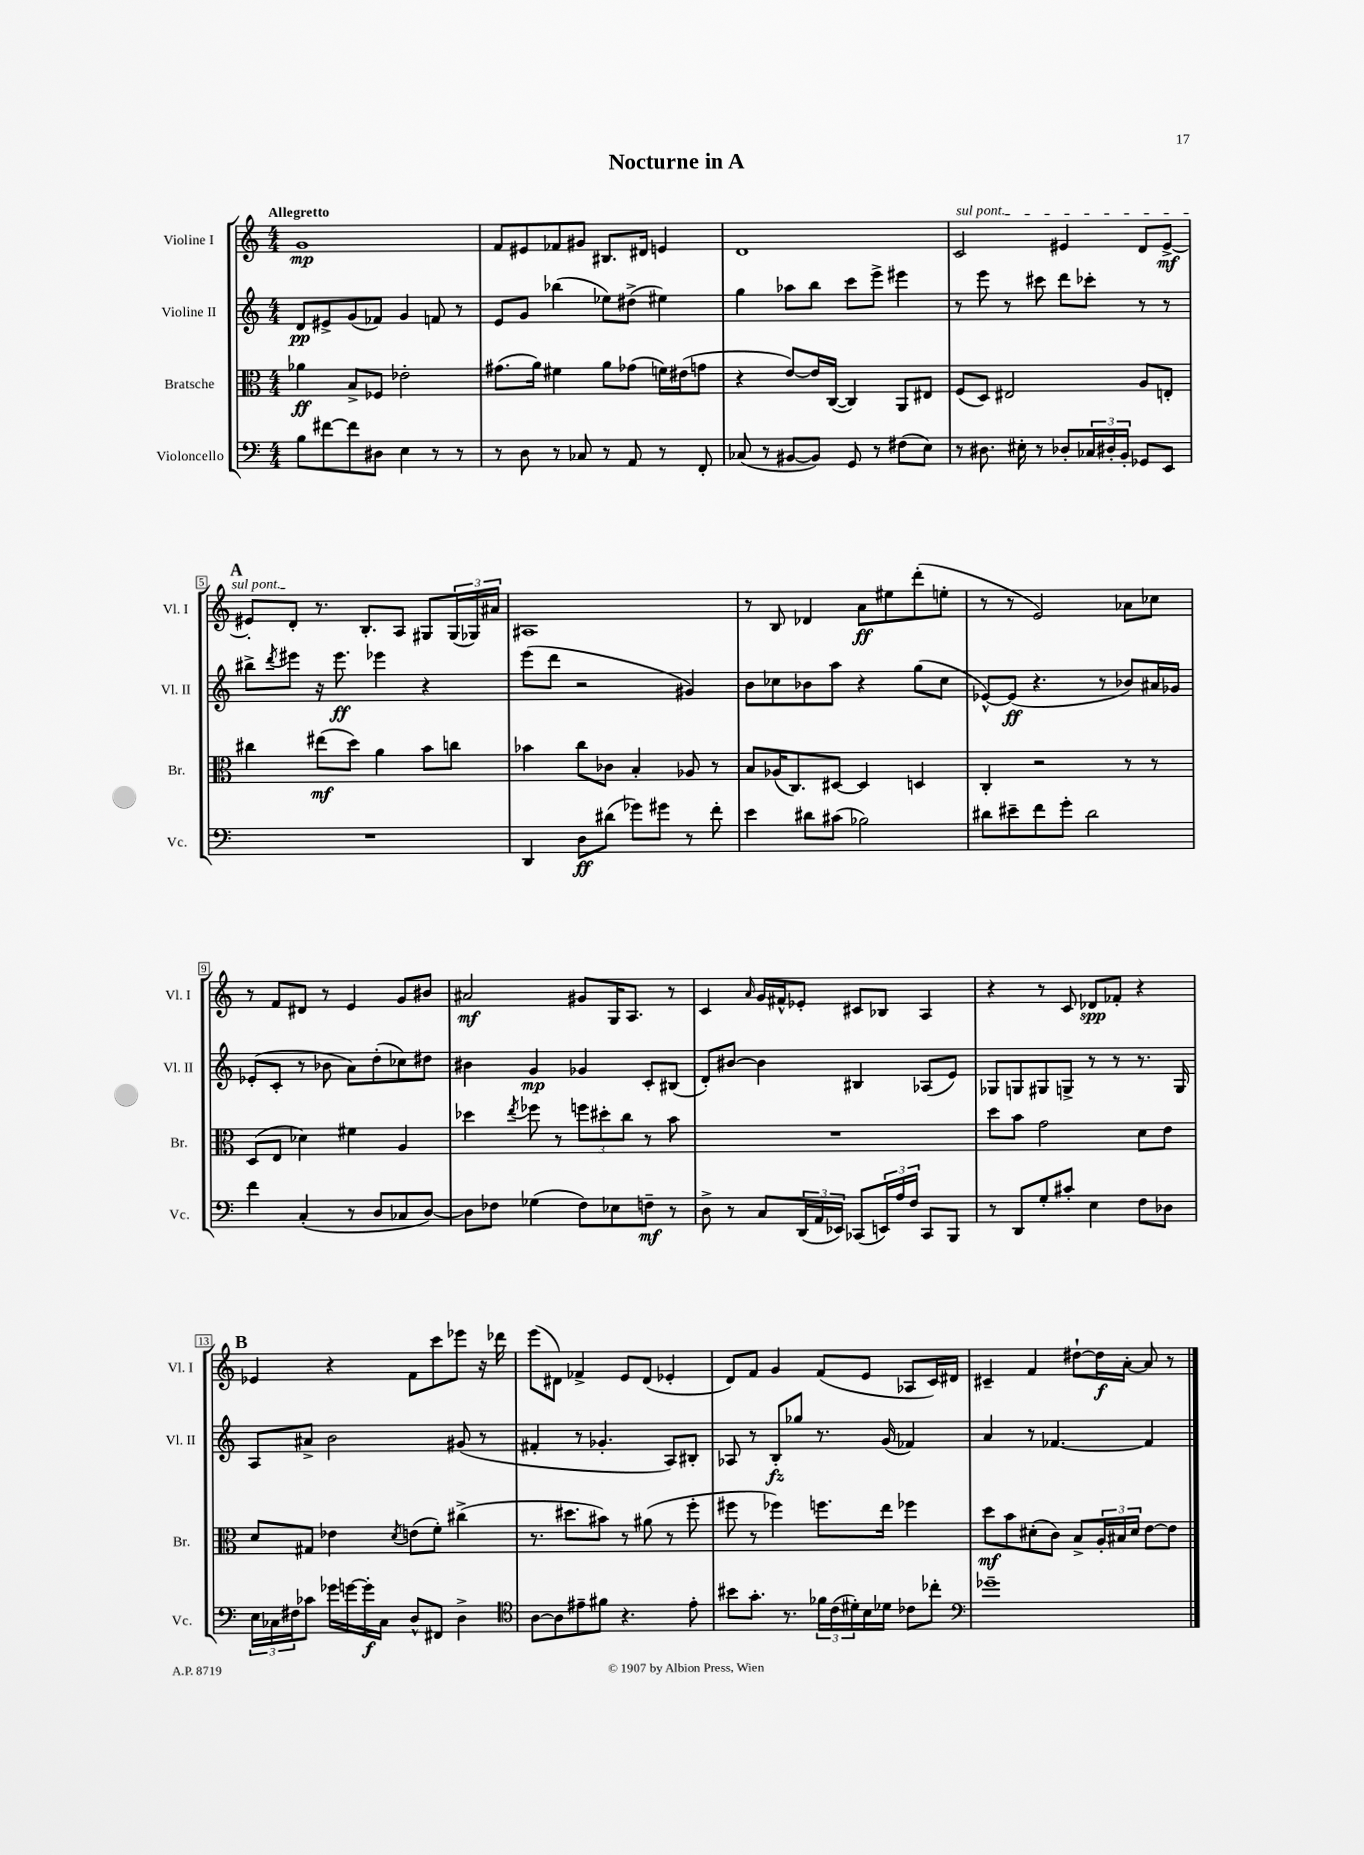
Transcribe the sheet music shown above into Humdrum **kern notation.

**kern	**dynam	**kern	**dynam	**kern	**dynam	**kern	**dynam
*part4	*part4	*part3	*part3	*part2	*part2	*part1	*part1
*staff4	*staff4	*staff3	*staff3	*staff2	*staff2	*staff1	*staff1
*I"Violoncello	*	*I"Bratsche	*	*I"Violine II	*	*I"Violine I	*
*I'Vc.	*	*I'Br.	*	*I'Vl. II	*	*I'Vl. I	*
*clefF4	*	*clefC3	*	*clefG2	*	*clefG2	*
*k[]	*	*k[]	*	*k[]	*	*k[]	*
*M4/4	*	*M4/4	*	*M4/4	*	*M4/4	*
=1	=1	=1	=1	=1	=1	=1	=1
!	!	!	!	!	!	!LO:TX:a:B:t=Allegretto	!
8B\L	.	4a-X\	ff	8d/L	pp	1g	mp
[8f#X\	.	.	.	8e#X^/	.	.	.
8f#\]	.	8B^/L	.	(8g/	.	.	.
8D#X\J	.	8F-X/J	.	8f-X/J)	.	.	.
4E\	.	2e-X'\	.	4g/	.	.	.
8r	.	.	.	8fn/	.	.	.
8r	.	.	.	8r	.	.	.
=2	=2	=2	=2	=2	=2	=2	=2
8r	.	(8.g#X\L	.	8e/L	.	8f/L	.
8D\	.	.	.	8g/J	.	8e#X/	.
.	.	16a\Jk)	.	.	.	.	.
8r	.	4f#X\	.	(4bb-X\	.	8f-X/	.
8C-X/	.	.	.	.	.	8g#X/J	.
8r	.	8a\L	.	8ee-X\L)	.	8.B#X/L	.
8AA/	.	(8g-X\J	.	(8dd#X^\J	.	.	.
.	.	.	.	.	.	16d#X/Jk	.
8r	.	16fn\LL)	.	4ee#X\)	.	4en/	.
.	.	(16e#X\J	.	.	.	.	.
8FF'/	.	8gn\J	.	.	.	.	.
=3	=3	=3	=3	=3	=3	=3	=3
(8C-X/	.	4r	.	4gg\	.	1d	.
8r	.	.	.	.	.	.	.
[8BB#X/L	.	[8e/L)	.	8aa-X\L	.	.	.
8BB#/J])	.	16e/L]	.	8bb\J	.	.	.
.	.	([16C/JJ	.	.	.	.	.
8GG/	.	4C/])	.	8ccc\L	.	.	.
8r	.	.	.	8eee^\J	.	.	.
(8F#X\L	.	8AA/L	.	4eee#X\	.	.	.
8E\J)	.	8E#X/J	.	.	.	.	.
=4	=4	=4	=4	=4	=4	=4	=4
!	!	!	!	!	!	!LO:TX:a:i:t=sul pont.	!
8r	.	(8F/L	.	8r	.	2c/	.
8.D#X\	.	8D/J)	.	8eee\	.	.	.
.	.	2E#X/	.	8r	.	.	.
16E#X'\	.	.	.	.	.	.	.
8r	.	.	.	8ccc#X\	.	.	.
8D-X'/L	.	.	.	8ddd\L	.	4e#X/	.
24C-X/L	.	.	.	8ccc-X'\J	.	.	.
24D#X'/	.	.	.	.	.	.	.
24BB'/JJ	.	.	.	.	.	.	.
8GG-X/L	.	8A/L	.	8r	.	8d/L	.
8EE/J	.	8En'/J	.	8r	.	[8e#^/J	mf
!!LO:LB:g=z
!!LO:REH:place=s1:t=A
=5	=5	=5	=5	=5	=5	=5	=5
1r	.	4cc#X\	.	8bb#X^\L	.	8e#X'/L]	.
.	.	.	.	8qddd/	.	.	.
.	.	.	.	8eee#X\J	.	8d'/J	.
.	.	(8ee#X\L	mf	16r	.	8.r	.
.	.	.	.	8.eee#\	ff	.	.
.	.	8dd\J)	.	.	.	.	.
.	.	.	.	.	.	8.B'/L	.
.	.	4a\	.	4eee-X\	.	.	.
.	.	.	.	.	.	8A/J	.
.	.	8b\L	.	4r	.	8G#X/L	.
.	.	8ccn\J	.	.	.	(24G#/L	.
.	.	.	.	.	.	24G-X/)	.
.	.	.	.	.	.	24a#X/JJ	.
=6	=6	=6	=6	=6	=6	=6	=6
4DD/	.	4b-X\	.	(8eee\L	.	1A#X	.
.	.	.	.	8ddd\J	.	.	.
8D\L	ff	8cc\L	.	2r	.	.	.
(8d#X\J	.	8c-X\J	.	.	.	.	.
8g-X\L)	.	4B'/	.	.	.	.	.
8g#X\J	.	.	.	.	.	.	.
8r	.	8A-X/	.	4g#X/)	.	.	.
8f'\	.	8r	.	.	.	.	.
=7	=7	=7	=7	=7	=7	=7	=7
4e\	.	8B/L	.	8b\L	.	8r	.
.	.	(16A-X/K	.	8cc-X\	.	8B/	.
.	.	8.C/)	.	.	.	.	.
8d#X\L	.	.	.	8b-X\	.	4d-X/	.
(8c#X\J	.	[8D#X/J	.	8aa\J	.	.	.
2B-X\)	.	4D#/]	.	4r	.	8a\L	ff
.	.	.	.	.	.	8ee#X\	.
.	.	4Dn/	.	(8gg\L	.	(8ddd'\	.
.	.	.	.	8cc-\J	.	8een'\J	.
=8	=8	=8	=8	=8	=8	=8	=8
8d#X\L	.	4C'/	.	[8e-X^^/L)	.	8r	.
8e#X~\	.	.	.	(8e-/J]	ff	8r	.
8f\	.	2r	.	4.r	.	2e/)	.
8g'\J	.	.	.	.	.	.	.
2d#\	.	.	.	.	.	.	.
.	.	.	.	8r	.	.	.
.	.	8r	.	8b-X/L)	.	8a-X\L	.
.	.	8r	.	16a#X/L	.	8cc-X\J	.
.	.	.	.	16g-X/JJ	.	.	.
!!LO:LB:g=z
=9	=9	=9	=9	=9	=9	=9	=9
4f\	.	(8D/L	.	(8e-X'/L	.	8r	.
.	.	8E/J	.	8c'/J	.	8f/L	.
(4C'/	.	4d-X\)	.	8r	.	8d#X/J	.
.	.	.	.	8b-X\	.	8r	.
8r	.	4f#X\	.	8a\L)	.	4e/	.
8D/L	.	.	.	(8dd'\	.	.	.
8C-X/	.	4A/	.	8cc-X\)	.	8g/L	.
[8D/J)	.	.	.	8dd#X\J	.	8b#X/J	.
=10	=10	=10	=10	=10	=10	=10	=10
8D\L]	.	4dd-X\	.	4b#X\	.	2a#X/	mf
8F-X\J	.	.	.	.	.	.	.
.	.	8qee/	.	.	.	.	.
(4G-X\	.	8ff-X\	.	4g/	mp	.	.
.	.	8r	.	.	.	.	.
8F-\L)	.	12ffn\L	.	4g-X/	.	8g#X/L	.
.	.	12dd#X'\	.	.	.	.	.
8E-X\	.	.	.	.	.	16G/K	.
.	.	12cc\J	.	.	.	.	.
.	.	.	.	.	.	8.A/J	.
8Fn~\J	mf	8r	.	8c'/L	.	.	.
8r	.	8b\	.	(8B#X/J	.	8r	.
=11	=11	=11	=11	=11	=11	=11	=11
8D^\	.	1r	.	8d'/L)	.	4c/	.
8r	.	.	.	[8b#X/J	.	.	.
.	.	.	.	.	.	16qqa/	.
8C/L	.	.	.	4b#\]	.	16g/LL	.
.	.	.	.	.	.	16f#X^^/J	.
(24DD/L	.	.	.	.	.	8e-X'/J	.
24AA/	.	.	.	.	.	.	.
24EE-X/JJ)	.	.	.	.	.	.	.
(8CC-X/L	.	.	.	4B#X/	.	8c#X/L	.
24EEn/L)	.	.	.	.	.	8B-X/J	.
24A/	.	.	.	.	.	.	.
24F/JJ	.	.	.	.	.	.	.
8CC-/L	.	.	.	(8A-X/L	.	4A/	.
8BBB/J	.	.	.	8e/J)	.	.	.
=12	=12	=12	=12	=12	=12	=12	=12
8r	.	8dd\L	.	8G-X/L	.	4r	.
8DD/L	.	8b\J	.	8Gn/	.	.	.
8G'/	.	2g\	.	8G#X/	.	8r	.
8c#X'/J	.	.	.	8Gn^/J	.	8c/	.
4E\	.	.	.	8r	.	8d-X/L	spp
.	.	.	.	8r	.	8f-X'/J	.
8F\L	.	8d\L	.	8.r	.	4r	.
8D-X\J	.	8e\J	.	.	.	.	.
.	.	.	.	16G/	.	.	.
!!LO:LB:g=z
!!LO:REH:place=s1:t=B
=13	=13	=13	=13	=13	=13	=13	=13
24E\LL	.	8d/L	.	8A/L	.	4e-X/	.
24C-X\	.	.	.	.	.	.	.
24F#X\J	.	.	.	.	.	.	.
8c-X\J	.	8G#X/J	.	8a#X^/J	.	.	.
16g-X\LL	.	4e-X\	.	2b\	.	4r	.
[16gn\	.	.	.	.	.	.	.
16g'\]	f	.	.	.	.	.	.
16C-\JJ	.	.	.	.	.	.	.
.	.	8qd/	.	.	.	.	.
8D^^/L	.	(8en\L	.	.	.	8f\L	.
8FF#X/J	.	8f'\J)	.	.	.	8ccc\	.
4D^\	.	(4cc#X^\	.	(8g#X/	.	8eee-X\J	.
.	.	.	.	8r	.	16r	.
.	.	.	.	.	.	16ddd-X\	.
=14	=14	=14	=14	=14	=14	=14	=14
*clefC4	*	*	*	*	*	*	*
[8A\L	.	8.r	.	4f#X'/	.	(8eee\L	.
8A\]	.	.	.	.	.	8d#X\J)	.
.	.	8.dd#X\L	.	.	.	.	.
8e#X~\	.	.	.	8r	.	4f-X^/	.
8f#X\J	.	8b#X\J)	.	4.g-X'/	.	.	.
4.r	.	8r	.	.	.	8e/L	.
.	.	(8a#X\	.	.	.	(8d#/J	.
.	.	8r	.	8A/L)	.	4e-X'/	.
8e#'\	.	8ff'\	.	8B#X'/J	.	.	.
=15	=15	=15	=15	=15	=15	=15	=15
8b#X\L	.	8ff#X\	.	8A-X/	.	8d/L)	.
8.g'\J	.	8r	.	8r	.	8f/J	.
.	.	4ff-X\)	.	8B'/L	fz	4g/	.
8.r	.	.	.	.	.	.	.
.	.	.	.	8gg-X/J	.	.	.
24f-X\LL	.	8.ffn\L	.	8.r	.	(8f/L	.
(24c\	.	.	.	.	.	.	.
24d#X'\)	.	.	.	.	.	.	.
16B\	.	.	.	.	.	8e/J	.
16d-X\JJ	.	16ee\Jk	.	(16g/	.	.	.
8c-X\L	.	4ff-X\	.	4f-X/)	.	8A-X/L	.
8cc-X'\J	.	.	.	.	.	16c/L)	.
.	.	.	.	.	.	16d#X/JJ	.
=16	=16	=16	=16	=16	=16	=16	=16
*clefF4	*	*	*	*	*	*	*
1g-X~	.	8dd\L	mf	4a/	.	4c#X~/	.
.	.	8b\	.	.	.	.	.
.	.	(8d#X'\	.	8r	.	4f/	.
.	.	8c\J)	.	[4.f-X/	.	.	.
.	.	8B^/L	.	.	.	[8dd#X`\L	.
.	.	24A'/L	.	.	.	16dd#\L]	f
.	.	24B#X/	.	.	.	.	.
.	.	.	.	.	.	[16a'\JJ	.
.	.	24d#/JJ	.	.	.	.	.
.	.	[8e\L	.	4f-/]	.	8a/]	.
.	.	8e\J]	.	.	.	8r	.
==	==	==	==	==	==	==	==
*-	*-	*-	*-	*-	*-	*-	*-
